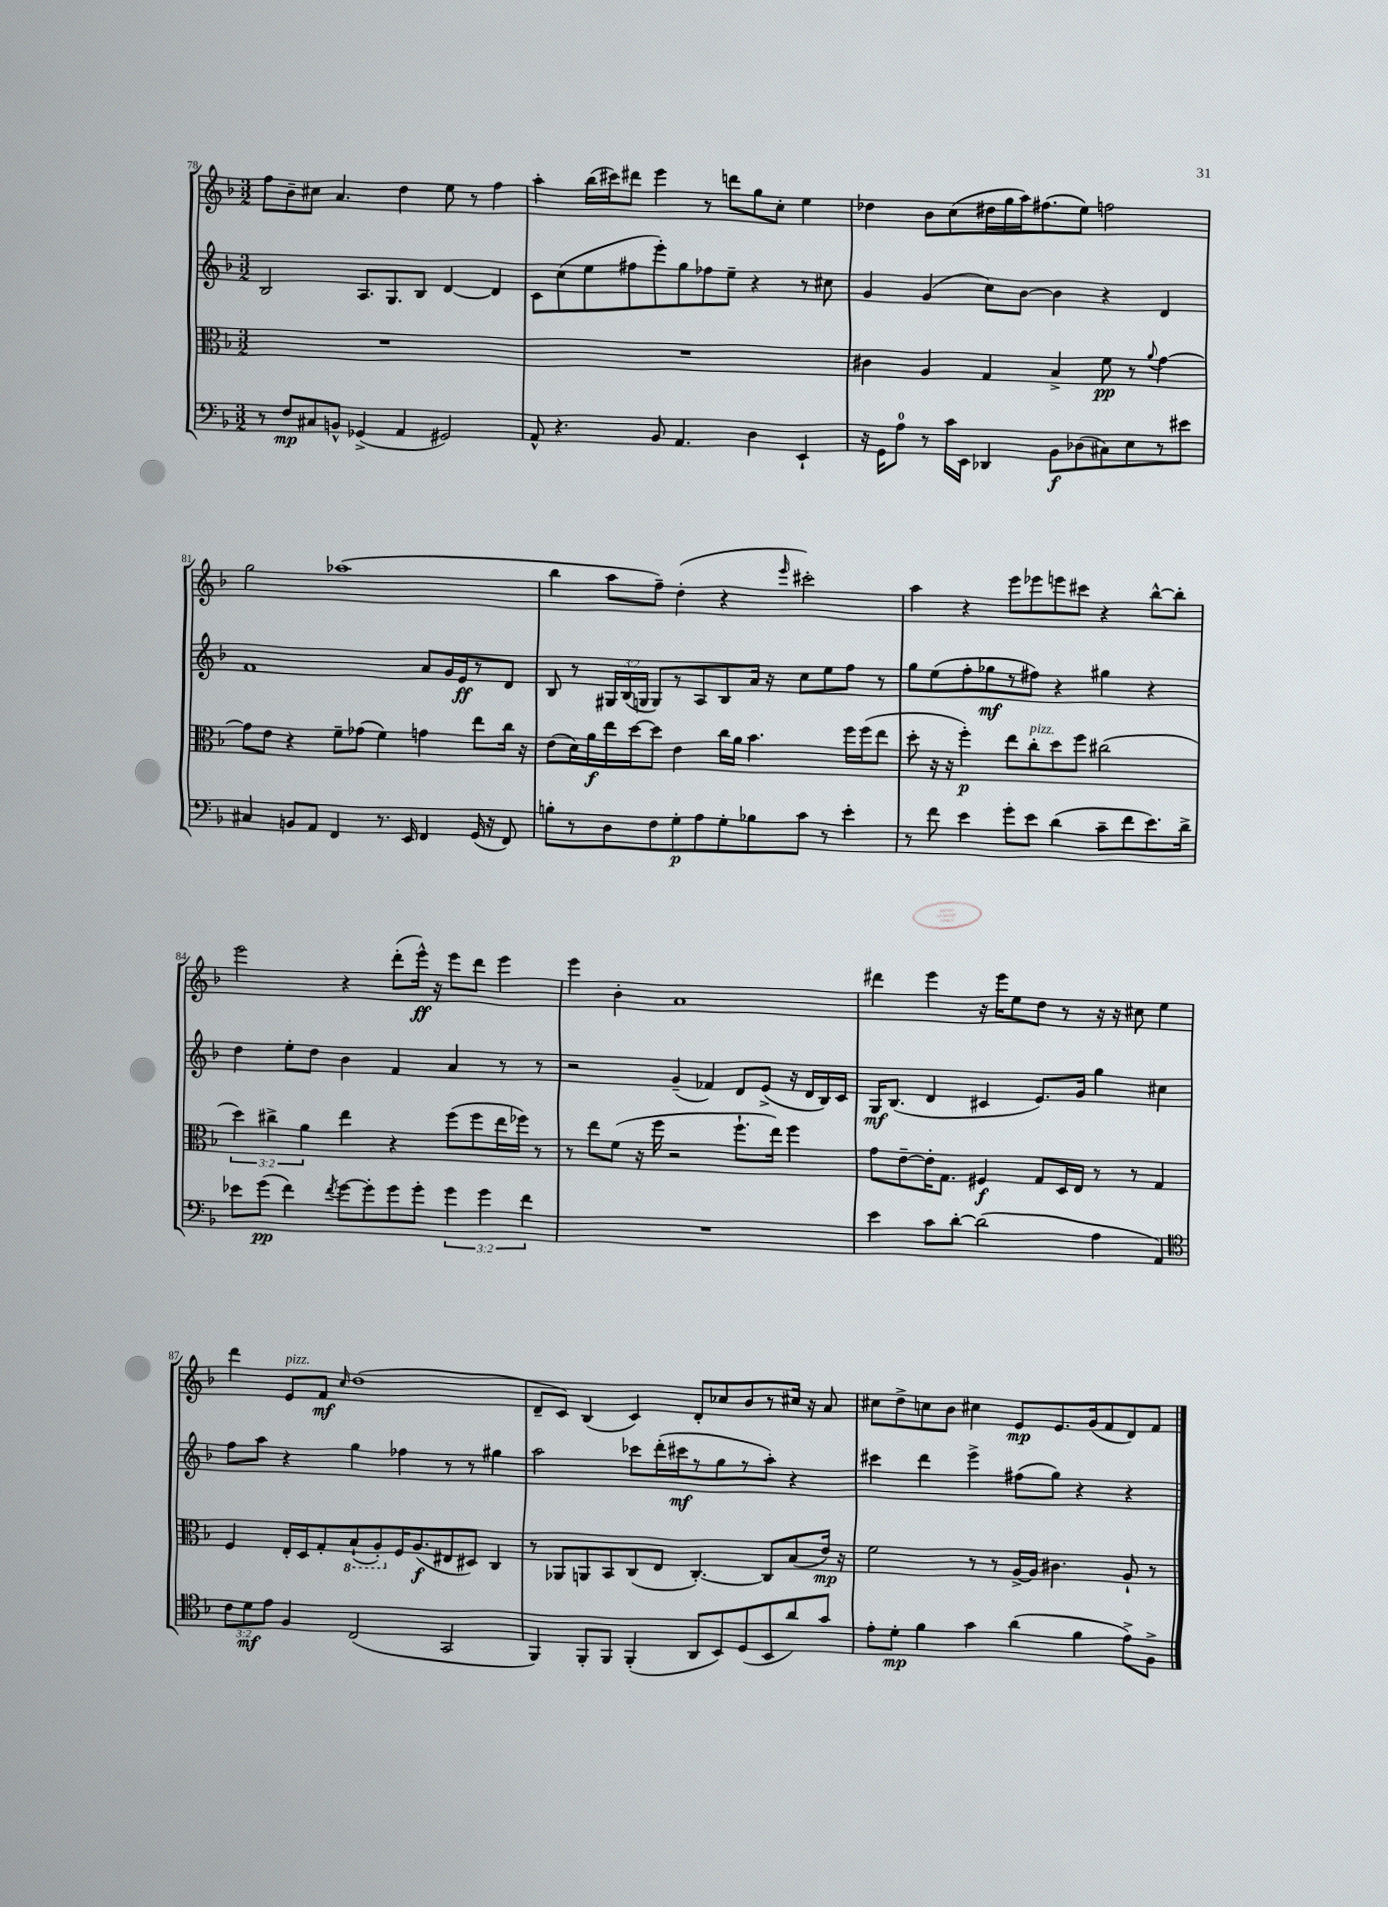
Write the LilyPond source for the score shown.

<<
\new StaffGroup <<
\new Staff = "s0" {
    \clef treble \key f \major \numericTimeSignature \time 3/2
    \autoBeamOff f''8[ bes'8-- cis''8] a'4. d''4 e''8 r8 f''4 |
    a''4-. bes''16[( cis'''16) dis'''8] e'''4 r8 d'''8[ g''8 c''8]-. e''4 |
    des''4 bes'8[ c''8( dis''16 g''16 a''16) fis''8.( e''8]) f''2 |
    g''2 aes''1( |
    bes''4 a''8[ f''8]--) d''4-.( r4 \grace { e'''16 } cis'''2-.) |
    a''4 r4 e'''8[ ees'''8 e'''8 cis'''8] r4 bes''8[~-^ bes''8]-. |
    e'''2 r4 d'''8[-.( e'''16]-^\ff) r16 e'''8[ d'''8] e'''4 |
    e'''4 bes'4-. a'1 |
    dis'''4 e'''4 r16 e'''16[ e''8 d''8] r8 r16 r16 cis''8 e''4 |
    d'''4 e'8[^\markup { \italic "pizz." } f'8]\mf \grace { c''16 } d''1( |
    d'8[-- c'8]) bes4( c'4) d'8[-. ces''8 bes'8 r8 cis''16] r16 a'8 |
    cis''8[ d''8-> c''8 bes'8] cis''4 e'8[\mp e'8. g'16( f'8 d'8) f'8] \bar "|." |
}
\new Staff = "s1" {
    \clef treble \key f \major \numericTimeSignature \time 3/2 \override Staff.TupletNumber.text = #tuplet-number::calc-fraction-text
    \autoBeamOff bes2 a8.[ g8. bes8] d'4~ d'4 |
    c'8[ c''8( e''8 fis''8 e'''8-.) g''8 fes''8 e''8]-- r4 r8 cis''8 |
    g'4 g'4( c''8[) bes'8]~ bes'4 r4 d'4 |
    f'1 a'8[ g'16 e'16\ff r8 d'8] |
    bes8 r8 \tuplet 3/2 { gis16[ bes16( g16] } g8[) r8 a8 bes8 a'16] r16 c''8[ e''8 f''8] r8 |
    g''8[ e''8( f''8-. ges''8\mf r8 fis''8]) r4 gis''4 r4 |
    d''4 e''8[-. d''8] bes'4 f'4 a'4 r8 r8 |
    r2 g'4--( fes'4) d'8[ e'8]->( r16 d'16[ bes16) c'16] |
    g16[\mf bes8.]( d'4 cis'4 e'8.[) g'16] g''4 cis''4 |
    f''8[ a''8] r4 g''4 fes''4 r8 r8 gis''4 |
    a''2 ces'''8[ d'''16-.( cis'''16\mf r8 g''8 r8 a''8]-.) r4 |
    cis'''4 d'''4 e'''4-> fis''8[( g''8]) r4 r4 \bar "|." |
}
\new Staff = "s2" {
    \clef alto \key f \major \numericTimeSignature \time 3/2 \override Staff.TupletNumber.text = #tuplet-number::calc-fraction-text
    \autoBeamOff R1. |
    R1. |
    cis'4 a4 g4 bes4-> f'8\pp r8 \appoggiatura { a'8 } g'4~ |
    g'8[ e'8] r4 f'8[-- ges'8]( f'4) g'4 e''8[ c''16] r16 |
    e'8[( d'16) a'16\f e''16 d''16~ d''8] e'4 c''16[ a'16] bes'4. f''16[ f''16( e''8] |
    d''8-. r16 r16 f''4-.\p) e''8[ c''8-.^\markup { \italic "pizz." } d''8 f''8] cis''2( |
    \tuplet 3/2 { d''4) cis''4-> a'4 } e''4 r4 f''8[( f''8 e''16 fes''16]) r8 |
    r8 e''8[ f'8]( r16 f''16 r2 f''8.[-! e''16]) f''4 |
    g'8[ e'8~-- e'16-. g8.] fis4\f g8[ d16 e16] r8 r8 g4 |
    f4 e16[-. d16 g8-. \ottava #-1 bes,8-!( a,8-.) \ottava #0 f16 a8.\f( eis8 dis8]) c4 |
    r8 aes,8[ a,8 bes,8 c8( e8] c4.~-.) c8[ bes8( e'16]\mp) r16 |
    f'2 r8 r8 a16[~-> a16] cis'4. a8-! r8 \bar "|." |
}
\new Staff = "s3" {
    \clef bass \key f \major \numericTimeSignature \time 3/2 \override Staff.TupletNumber.text = #tuplet-number::calc-fraction-text
    \autoBeamOff r8 f8[\mp cis8 b,8]-^ ges,4->( a,4 gis,2) |
    a,8-^ r4. bes,8 a,4. d4 e,4-! |
    r16 g,16[ a8]-0 r8 c'16[ e,16] des,4 bes,8[\f des8( cis8) e8 r8 eis'8] |
    cis4 b,8[ a,8] f,4 r8. e,16 f,4 g,16( r16 f,8) |
    b8[-. r8 d8 f8 g8-.\p a8 g8-. bes8 c'8] r8 e'4-. |
    r8 f'8 e'4 g'8[-. e'8] d'4( c'8[-- f'8 e'8.) d'16]-> |
    ees'8[ g'8]\pp( f'4) \acciaccatura { f'8 } g'8[~ g'8-. g'8 g'8]-. \tuplet 3/2 { g'4 g'4 f'4 } |
    R1. |
    e'4 c'8[ d'8]~-. d'2( a4 a,4) |
    \clef tenor \tuplet 3/2 { c'8[ d'8\mf e'8] } f4 c2( g,2 |
    f,4) f,8[-. f,8] f,4-.( a,8[ bes,8) d8( bes,8 a'8) g'8] |
    e'8[-. d'8]-.\mp f'4 g'4 a'4( f'4 e'8[->) f8]-> \bar "|." |
}
>>
>>
\layout { \context { \Score currentBarNumber = #78 } }
